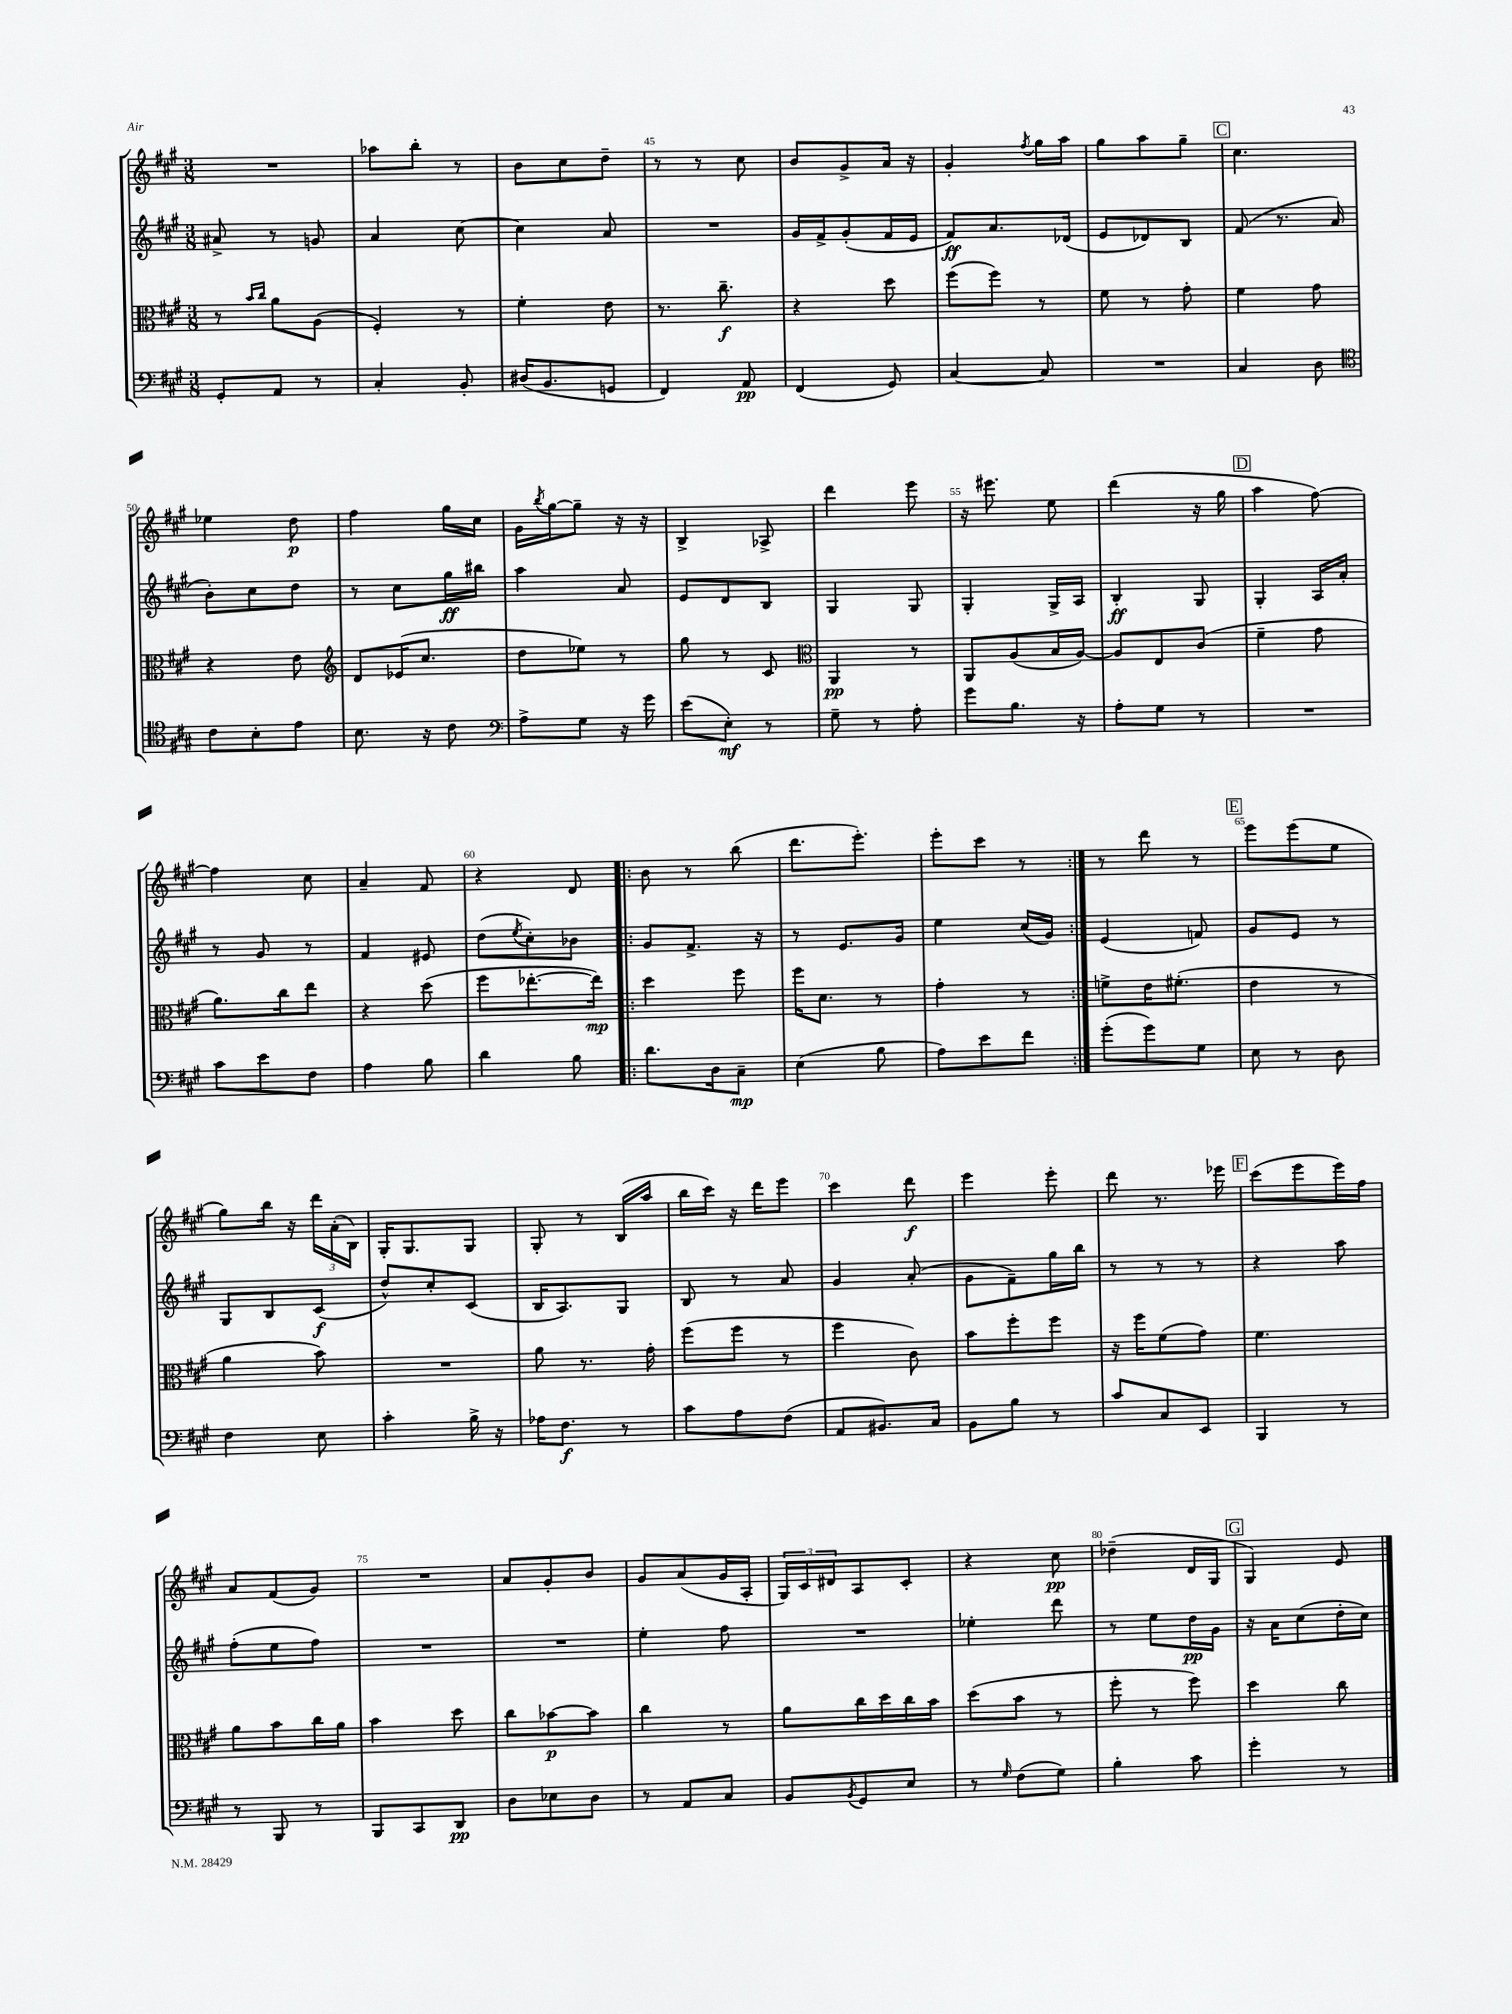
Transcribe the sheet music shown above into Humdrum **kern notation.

**kern	**kern	**kern	**kern
*staff4	*staff3	*staff2	*staff1
*clefF4	*clefC3	*clefG2	*clefG2
*k[f#c#g#]	*k[f#c#g#]	*k[f#c#g#]	*k[f#c#g#]
*M3/8	*M3/8	*M3/8	*M3/8
8GG#'	8r	8a#^	4.r
.	16qqb	.	.
.	16qqcc#	.	.
8AA	8a	8r	.
8r	(8A	8g	.
=	=	=	=
4C#'	4F#')	4a	8aa-
.	.	.	8bb'
8BB'	8r	[8cc#	8r
=	=	=	=
(16D#	4f#'	4cc#]	8b
8.BB	.	.	.
.	.	.	8cc#
8GG	8e	8a	8dd~
=	=	=	=
4FF#)	8.r	4.r	8r
.	.	.	8r
.	8.cc#~	.	.
8AA	.	.	8cc#
=	=	=	=
(4FF#	4r	16g#	8b
.	.	16f#^	.
.	.	(8g#'	8g#^
8GG#)	8dd	16f#	16a
.	.	16e	16r
=	=	=	=
[4C#	(8ff#	8f#)	4g#'
.	8ff#)	8.a	.
.	.	.	8qff#
8C#]	8r	.	16gg#
.	.	(16d-	16aa
=	=	=	=
4.r	8f#	8e	8gg#
.	8r	8d-)	8aa
.	8g#'	8B	8gg#~
=	=	=	=
4C#	4f#	(8f#	4.cc#
.	.	8.r	.
8D	8g#	.	.
.	.	16a	.
=	=	=	=
*clefC4	*	*	*
8c#	4r	8b')	4ee-
8B'	.	8cc#	.
8e	8e	8dd	8dd
=	=	=	=
*	*clefG2	*	*
8.B	8d	8r	4ff#
.	(16e-	8cc#	.
16r	8.cc#	.	.
8c#	.	16gg#	16gg#
.	.	16bb#	16cc#
=	=	=	=
*clefF4	*	*	*
8A^	8dd	4aa	16g#
.	.	.	8qbb
.	.	.	[16gg#
8G#	8ee-)	.	8gg#~]
16r	8r	8a	16r
16g#	.	.	16r
=	=	=	=
(8e	8gg#	8e	4B^
8E')	8r	8d	.
8r	8c#	8B	8A-^
=	=	=	=
*	*clefC3	*	*
8G#~	4AA	4G#	4ddd
8r	.	.	.
8A'	8r	8G#	8eee
=	=	=	=
8g#	8AA	4G#'	16r
.	.	.	8.eee#
8.B	(8A	.	.
.	16B	16G#^	8ee
16r	[16A)	16A	.
=	=	=	=
8A'	8A]	4B'	(4ddd
8G#	8E	.	.
8r	(8c#	8G#	16r
.	.	.	16gg#
=	=	=	=
4.r	4f#~	4G#'	4aa
.	8g#	16A	[8ff#)
.	.	16a'	.
=	=	=	=
8c#	8.a)	8r	4ff#]
8e	.	8g#	.
.	16cc#	.	.
8F#	8ee	8r	8cc#
=	=	=	=
4A	4r	4f#	4a~
8B	(8dd	8e#	8f#
=	=	=	=
4d	8ff#	(8dd	4r
.	.	8qee	.
.	[8.ee-'	8cc#')	.
8B	.	8b-	8d
.	16ee-])	.	.
=!|:	=!|:	=!|:	=!|:
8.d	4dd	8g#	8b
.	.	8.f#^	8r
16D	.	.	.
8C#~	8ff#	.	(8bb
.	.	16r	.
=	=	=	=
(4E	16ff#	8r	8.ddd
.	8.d	.	.
.	.	8.e	.
.	.	.	8.eee')
8B	8r	.	.
.	.	16g#	.
=	=	=	=
8A)	4g#'	4ee	8eee'
8e	.	.	8ccc#
8f#	8r	(16cc#	8r
.	.	16g#)	.
=:|!	=:|!	=:|!	=:|!
(8g#'	8f^	(4e	8r
8g#)	16e	.	8ddd
.	(8.f#'	.	.
8G#	.	8f)	8r
=	=	=	=
8E	4e	8g#	8eee
8r	.	8e	(8eee
8D	8r	8r	8ee
=	=	=	=
4F#	4a	8G#	8gg#)
.	.	8B	16bb
.	.	.	16r
8E	8b)	(8c#	24ddd
.	.	.	(24a'
.	.	.	24B)
=	=	=	=
4c#'	4.r	8dd^^)	16G#'
.	.	.	8.G#
.	.	8cc#'	.
16B^	.	(8c#	8G#
16r	.	.	.
=	=	=	=
16A-	8a	16B	8G#'
8.F#	.	8.A)	.
.	8.r	.	8r
8r	.	8G#	(16B
.	16g#'	.	16aa
=	=	=	=
8c#	(8ff#	8B	16bb
.	.	.	16ccc#)
8A	8ff#	8r	16r
.	.	.	16ddd
(8F#	8r	8a	8eee
=	=	=	=
8AA	4ff#	4g#	4ccc#
8.BB#)	.	.	.
.	8c#)	(8a'	8ddd
16C#	.	.	.
=	=	=	=
8BB	8b	8g#	4eee
8B	8ff#'	8f#~)	.
8r	8ff#	16gg#	8eee'
.	.	16bb	.
=	=	=	=
8c#	16r	8r	8ddd
.	16ff#	.	.
8C#	(8f#	8r	8.r
8EE	8g#)	8r	.
.	.	.	16eee-
=	=	=	=
4BBB	4.f#	4r	(8ccc#
.	.	.	8eee
8r	.	8aa	16eee)
.	.	.	16ff#
=	=	=	=
8r	8a	(8ff#'	8a
8BBB	8b	8ee	(8f#
8r	16cc#	8ff#)	8g#)
.	16a	.	.
=	=	=	=
8BBB	4b	4.r	4.r
8CC#	.	.	.
8DD	8dd	.	.
=	=	=	=
8D	8cc#	4.r	8a
8E-	[8b-	.	8g#'
8D	8b-]	.	8b
=	=	=	=
8r	4cc#	4ee'	8g#
8AA	.	.	(8a
8C#	8r	8ff#	16g#
.	.	.	16A'
=	=	=	=
8BB	8a	4.r	24G#)
.	.	.	24c#
.	.	.	24d#
8qBB	.	.	.
8GG#	16cc#	.	8A
.	16dd	.	.
8E	16cc#	.	8c#'
.	16b	.	.
=	=	=	=
8r	(8dd	4ee-'	4r
16qqG#	.	.	.
(8F#	8b	.	.
8G#)	8r	8ddd	8cc#
=	=	=	=
4B'	8ff#'	8r	(4dd-~
.	8r	8ee	.
8c#	8ff#)	16dd	16d
.	.	16g#	16G#
=	=	=	=
4g#'	4dd	16r	4G#)
.	.	16a	.
.	.	(8cc#	.
8r	8cc#	16dd'	8e
.	.	16cc#)	.
==	==	==	==
*-	*-	*-	*-
